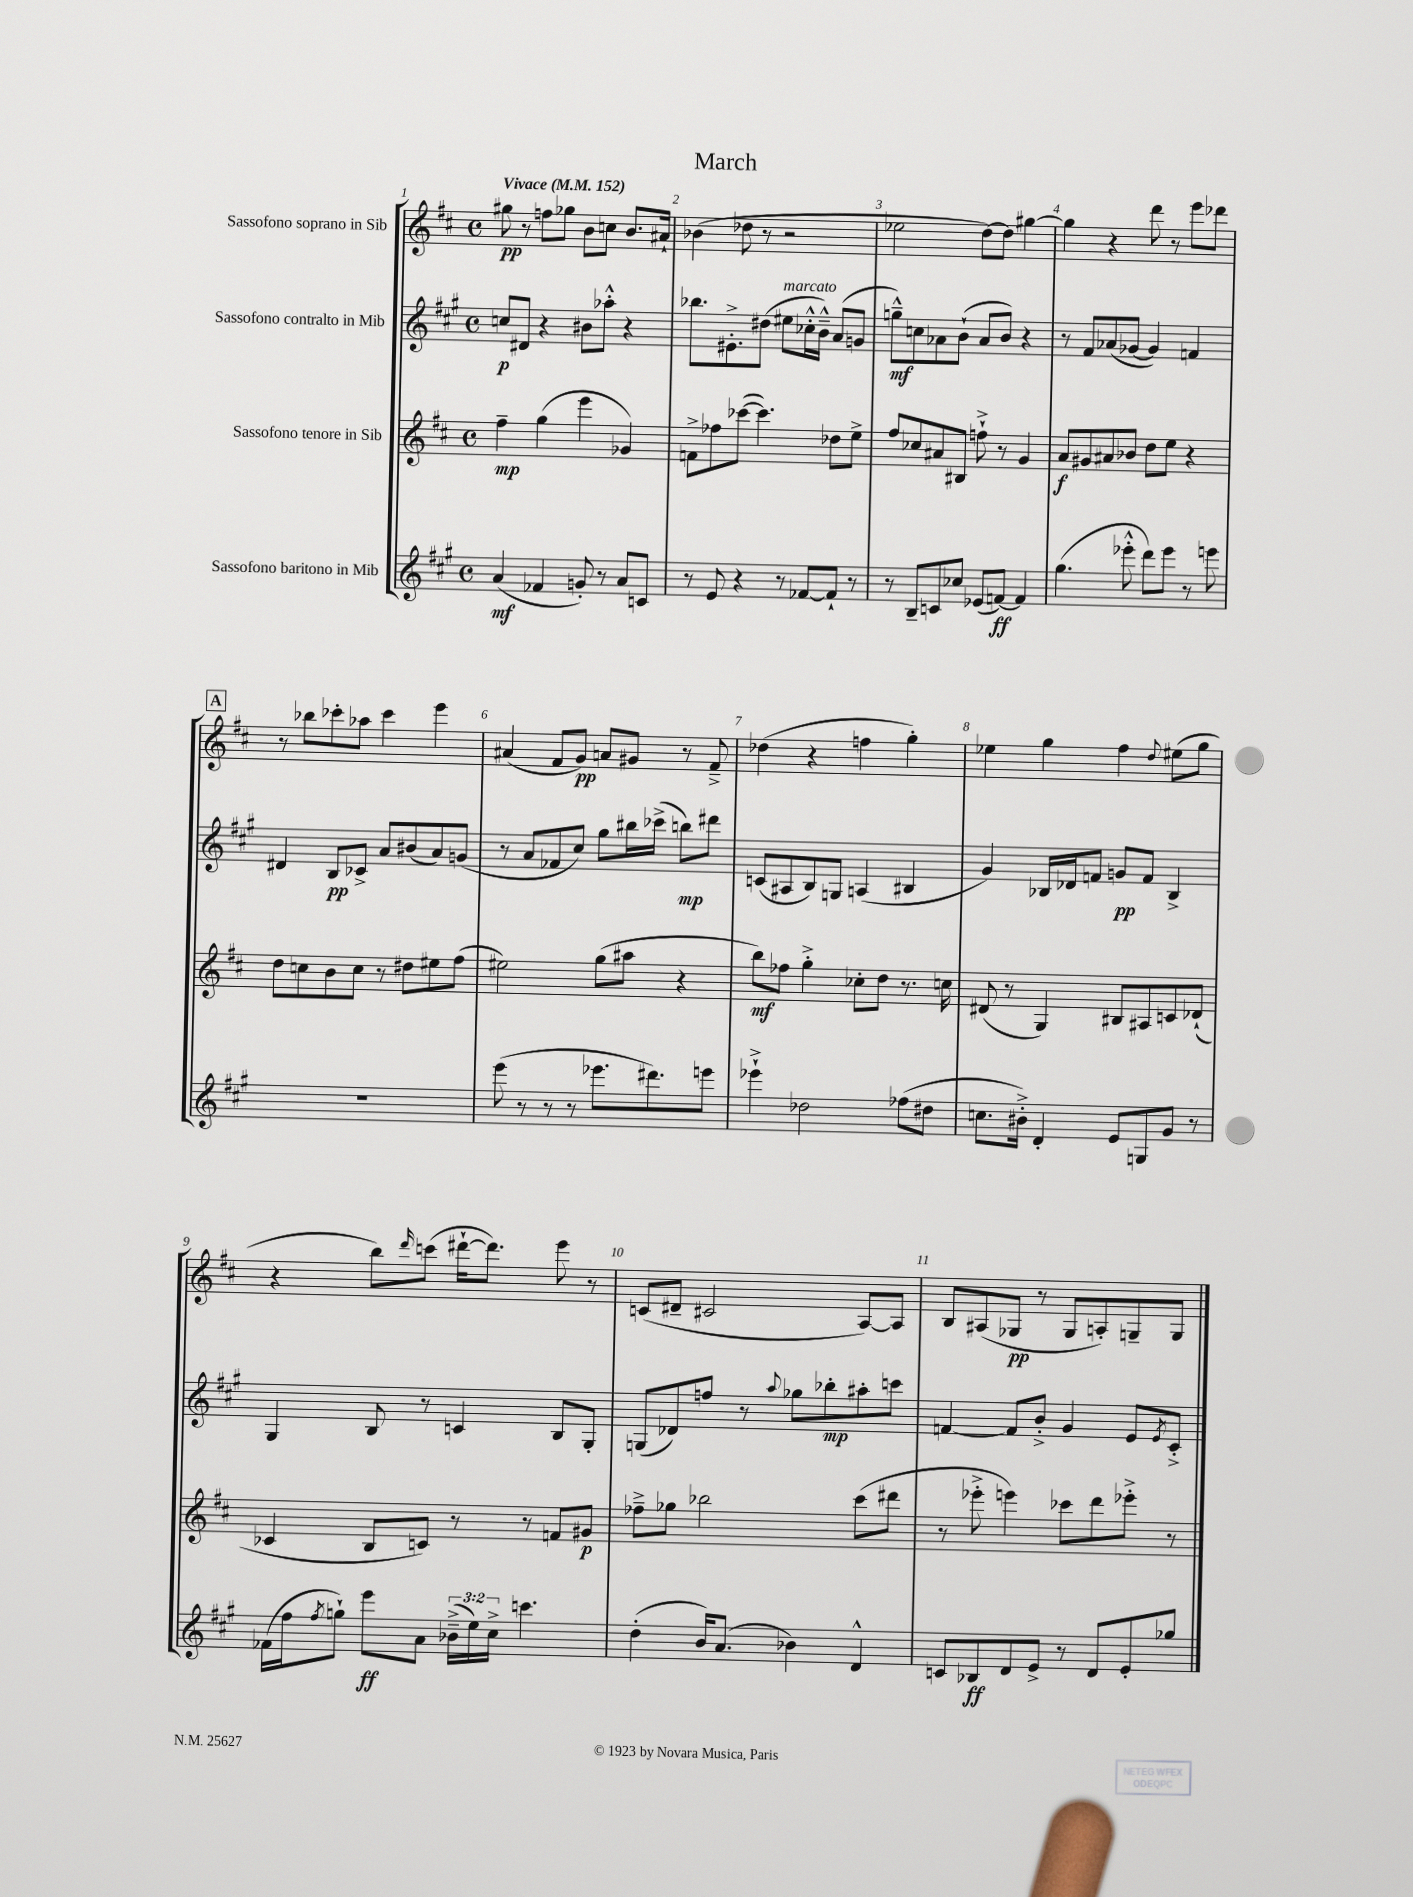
\header { title = "March" }
<<
\new StaffGroup <<
\new Staff = "s0" \with { instrumentName = "Sassofono soprano in Sib" } {
    \clef treble \key d \major \defaultTimeSignature \time 4/4 \tempo "Vivace" 4 = 152
    gis''8\pp r8 f''8 ges''8 b'8 c''8 b'8. ais'16-! |
    bes'4( des''8 r8 r2 |
    ees''2 d''8~) d''8 gis''4~ |
    gis''4 r4 d'''8 r8 e'''8 des'''8 |
    \mark \markup { \box "A" } r8 bes''8 ces'''8-. aes''8 ces'''4 e'''4 |
    ais'4( fis'8 g'8\pp) a'8 gis'8 r8 fis'8---> |
    des''4( r4 f''4 g''4-.) |
    ees''4 g''4 fis''4 \appoggiatura { d''8 } eis''8( g''8 |
    r4 b''8) \grace { d'''16 } c'''8( dis'''16~-! dis'''8.) e'''8 r8 |
    c'8( dis'8-- cis'2 a8~) a8 |
    b8 ais8( ges8\pp r8 ges8 a8-.) g8-- g8 \bar "|." |
}
\new Staff = "s1" \with { instrumentName = "Sassofono contralto in Mib" } {
    \clef treble \key a \major \defaultTimeSignature \time 4/4
    c''8\p dis'8 r4 bis'8 aes''8-.-^ r4 |
    bes''8. eis'8.-.-> dis''8( eis''8^\markup { \italic "marcato" } ces''16-.-^ b'16---^) a'8( g'8 |
    g''8---^\mf) c''8 aes'8 b'8-!( aes'8 b'8) r4 |
    r8 fis'8 aes'8( ges'8~ ges'4) f'4 |
    \mark \markup { \box "A" } dis'4 b8\pp ces'8-> a'8 bis'8( a'8) g'8( |
    r8 a'8 fes'8 cis''8) gis''8 bis''16 ces'''16->( b''8\mp) dis'''8 |
    c'8( ais8 b8) g8 a4( bis4 |
    gis'4) bes16 des'16 f'8 g'8\pp f'8 bes4-> |
    gis4 b8 r8 c'4 b8 gis8-. |
    g8( des'8) f''8 r8 \appoggiatura { a''8 } ges''8 bes''8-.\mp ais''8-. c'''8 |
    f'4~ f'8 b'8-.-> gis'4 e'8 \acciaccatura { e'8 } cis'8-.-> \bar "|." |
}
\new Staff = "s2" \with { instrumentName = "Sassofono tenore in Sib" } {
    \clef treble \key d \major \defaultTimeSignature \time 4/4
    fis''4--\mp g''4( e'''4 ges'4) |
    f'8-> fes''8 ces'''8~( ces'''4.) des''8 e''8-> |
    fis''8 ces''8 ais'8 bis8 f''8-!-> r8 g'4 |
    a'8\f gis'8 ais'8 bes'8 d''8 e''8 r4 |
    \mark \markup { \box "A" } d''8 c''8 b'8 c''8 r8 dis''8 eis''8 fis''8( |
    eis''2) g''8( ais''8 r4 |
    b''8\mf) fes''8 g''4-.-> ces''8-. d''8 r8. c''16 |
    dis'8( r8 g4) bis8 ais8 c'8 des'8-!( |
    ces'4 b8 c'8) r8 r8 f'8 gis'8\p |
    fes''8---> ges''8 bes''2 cis'''8( dis'''8 |
    r8 ees'''8-.-> e'''4) ces'''8 d'''8 ees'''8-.-> r8 \bar "|." |
}
\new Staff = "s3" \with { instrumentName = "Sassofono baritono in Mib" } {
    \clef treble \key a \major \defaultTimeSignature \time 4/4 \override Staff.TupletNumber.text = #tuplet-number::calc-fraction-text
    a'4\mf( fes'4 g'8-.) r8 a'8 c'8 |
    r8 e'8 r4 r8 fes'8~ fes'8-! r8 |
    r8 b8-- c'8 ces''8 ees'8( f'8~\ff) f'4 |
    gis''4.( ees'''8-.-^ d'''8) ees'''8 r8 e'''8 |
    \mark \markup { \box "A" } R1 |
    e'''8( r8 r8 r8 ees'''8. dis'''8.) e'''8 |
    ees'''4-!-> des''2 fes''8( dis''8 |
    c''8. bis'16-.->) d'4-. e'8 g8 gis'8 r8 |
    fes'16( fis''16 \acciaccatura { fis''8 } g''8-!) e'''8\ff a'8 \tuplet 3/2 { bes'16--->( e''16) cis''16-> } c'''4. |
    d''4-.( b'16) a'8.( bes'4) d'4-^ |
    c'8 bes8\ff d'8 e'8-> r8 d'8 e'8-. ges''8 \bar "|." |
}
>>
>>
\layout { \context { \Score \override BarNumber.break-visibility = ##(#f #t #t) barNumberVisibility = #all-bar-numbers-visible } }
